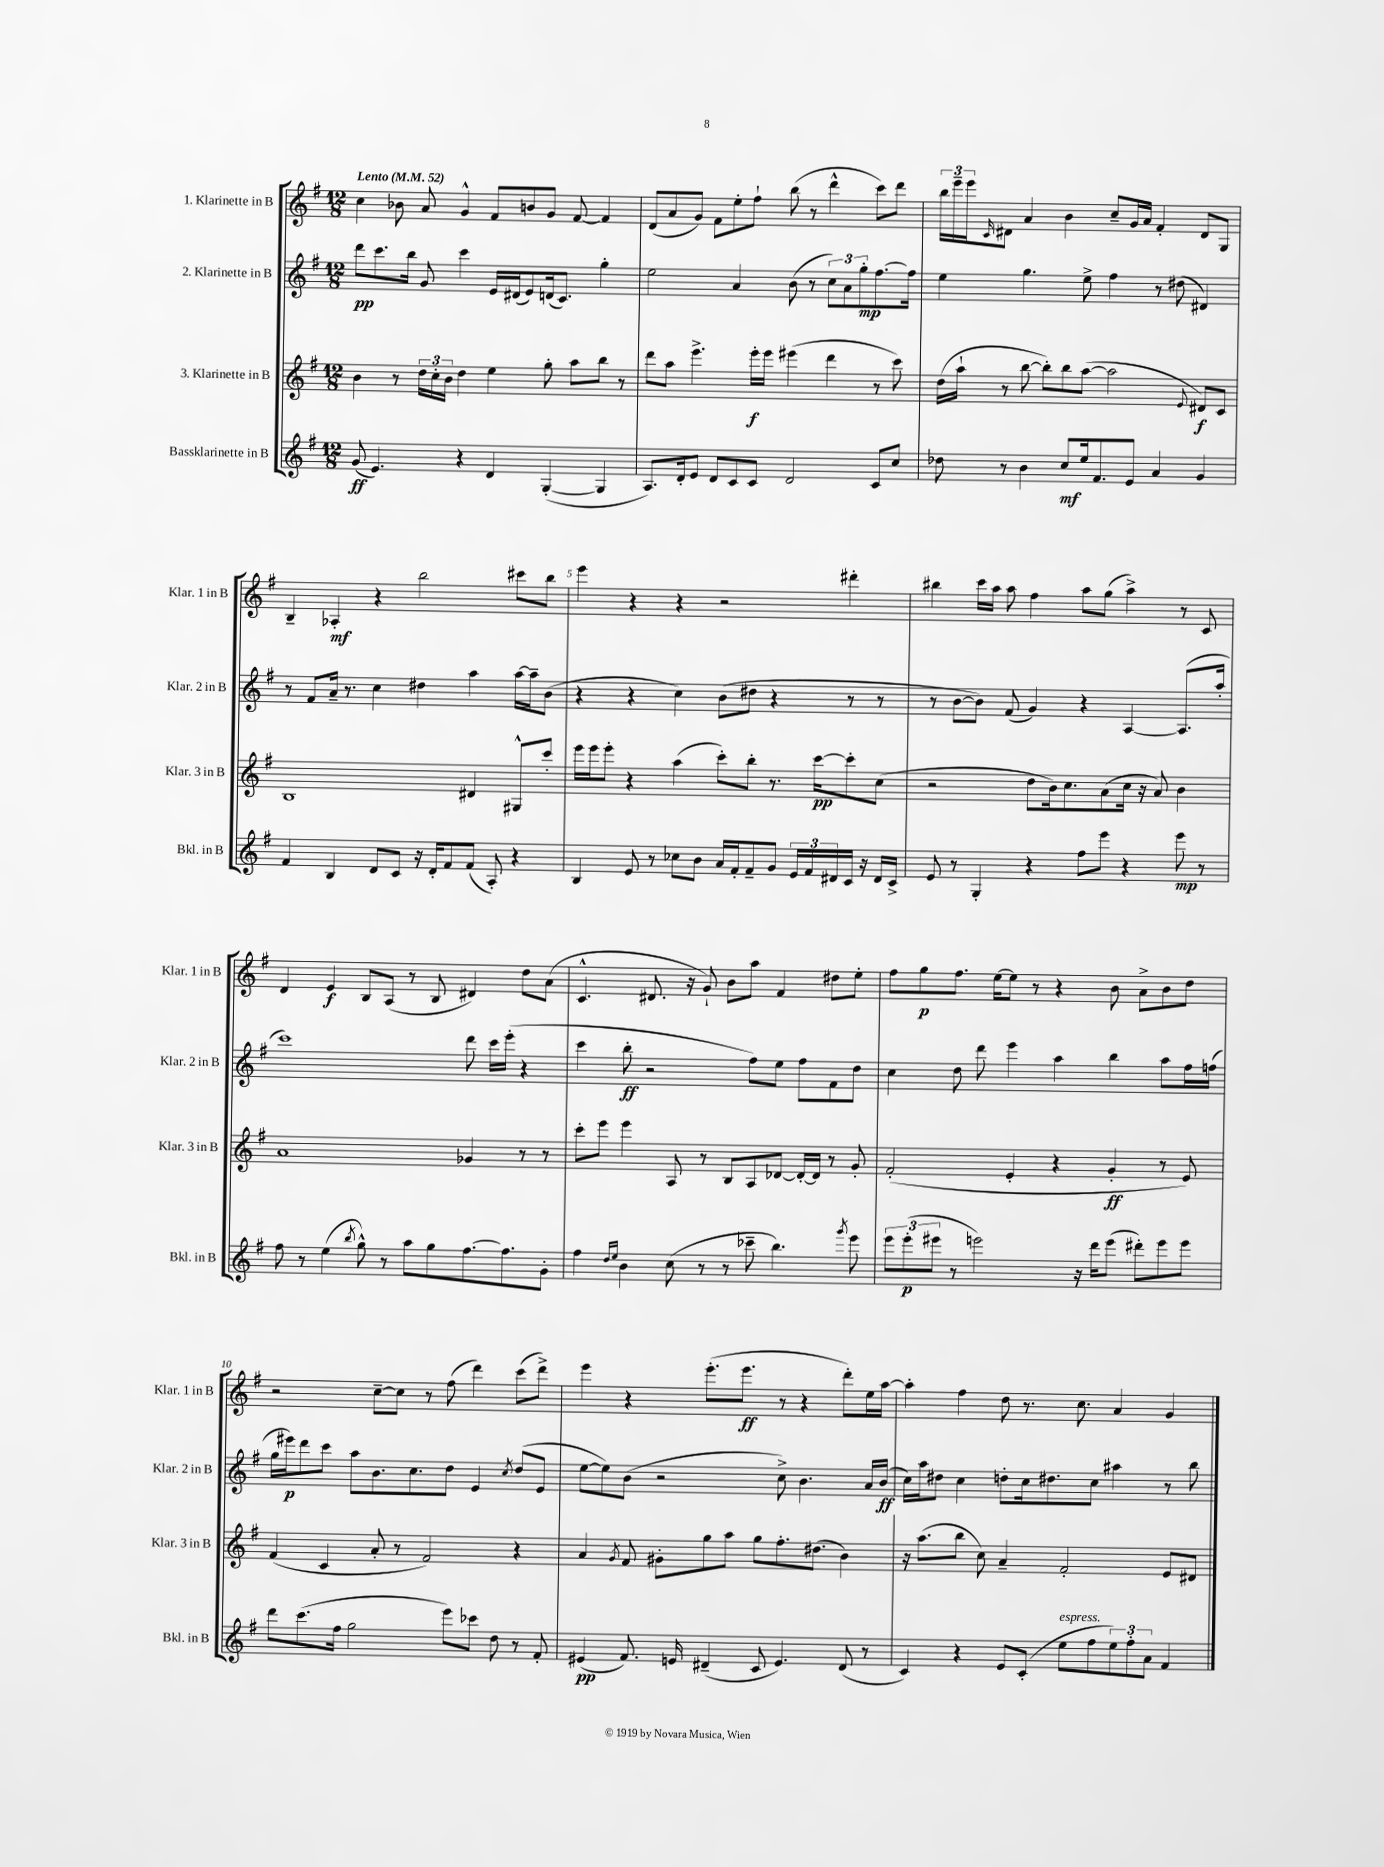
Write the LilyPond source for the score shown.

<<
\new StaffGroup <<
\new Staff = "s0" \with { instrumentName = "1. Klarinette in B" shortInstrumentName = "Klar. 1 in B" } {
    \clef treble \key g \major \numericTimeSignature \time 12/8 \tempo "Lento" 4 = 52
    c''4 bes'8 a'8 g'4-^ fis'8 b'8 g'8 fis'8~ fis'4 |
    d'8( a'8 g'8) fis'8 e''8-. fis''8-! b''8( r8 d'''4-^ c'''8) d'''8 |
    \tuplet 3/2 { b''16 e'''16-- e'''16 } \grace { c'16 } dis'8 a'4 b'4 c''8-- g'16 a'16 fis'4-. dis'8 g8 |
    b4-- aes4-.\mf r4 b''2 cis'''8 b''8 |
    e'''4 r4 r4 r2 dis'''4-. |
    bis''4 c'''16 a''16 a''8 fis''4 a''8 g''8( a''4->) r8 c'8 |
    d'4 e'4\f b8 a8( r8 b8 dis'4) d''8 a'8( |
    c'4.-^ dis'8. r16 g'8-!) b'8 a''8 fis'4 dis''8 e''8-. |
    fis''8 g''8\p fis''8. e''16~ e''8 r8 r4 b'8 a'8-> b'8 d''8 |
    r2 c''8~-- c''8 r8 fis''8( d'''4) c'''8( d'''8->) |
    e'''4 r4 e'''8.-.( e'''8.\ff r8 r4 d'''8-.) e''16 a''16~ |
    a''4-. fis''4 d''8 r8. c''8. a'4 g'4 \bar "|." |
}
\new Staff = "s1" \with { instrumentName = "2. Klarinette in B" shortInstrumentName = "Klar. 2 in B" } {
    \clef treble \key g \major \numericTimeSignature \time 12/8
    d'''8\pp c'''8. b''16 g'8 c'''4 e'16 dis'16( e'8) d'16( c'8.) g''4-. |
    e''2 a'4 b'8( r8 \tuplet 3/2 { c''8) a'8 g''8-.\mp } fis''8.~ fis''16 |
    e''4 g''4. e''8-> fis''4 r8 dis''8( dis'4) |
    r8 fis'8 a'16-- r8. c''4 dis''4 a''4 a''16~ a''16-- b'8( |
    r4 r4 c''4) b'8( dis''8 r4 r8 r8 |
    r8 b'8~ b'8) fis'8( g'4) r4 a4~ a8.( a''16-. |
    c'''1) d'''8 c'''16 e'''16-.( r4 |
    c'''4 b''8-.\ff r2 fis''8) e''8 fis''8 fis'8 d''8 |
    c''4 d''8 d'''8 e'''4 a''4 b''4 a''8 fis''16 f''16( |
    g''16 eis'''16\p) d'''8 c'''8 a''8 b'8. c''8. d''8 e'4 \acciaccatura { c''8 } d''8( e'8 |
    e''8~ e''8) b'8( r2 c''8->) b'4. a'16 b'16\ff( |
    c''16) a''16 dis''8 c''4 d''8-. c''16 dis''8. c''8 ais''4 r8 b''8 \bar "|." |
}
\new Staff = "s2" \with { instrumentName = "3. Klarinette in B" shortInstrumentName = "Klar. 3 in B" } {
    \clef treble \key g \major \numericTimeSignature \time 12/8
    b'4 r8 \tuplet 3/2 { d''16 c''16-. b'16 } d''4 e''4 g''8-. a''8 b''8 r8 |
    d'''8 a''8 e'''4.-> e'''16-.\f e'''16 eis'''4( d'''4 r8 c'''8) |
    d''16( a''16-! r8 b''8~ b''8-.) b''8 a''8~( a''2 \appoggiatura { e'8 } dis'8\f) c'8 |
    b1 dis'4 gis8-^ c'''8-. |
    e'''16 e'''16 e'''8-. r4 a''4( c'''8-.) b''8-. r8. c'''16~\pp c'''8-. c''8( |
    r2 d''8 b'16) c''8. a'8( c''16 r16 a'8) b'4 |
    a'1 ges'4 r8 r8 |
    c'''8-. e'''8 e'''4 a8 r8 b8 a8 des'8~ des'16~-. des'16 r8 g'8-. |
    fis'2-.( e'4-. r4 g'4-.\ff r8 e'8) |
    fis'4( c'4 a'8-. r8 fis'2) r4 |
    a'4 \acciaccatura { g'8 } fis'8 gis'8-. g''8 a''8 g''8 fis''8.-. dis''8.( b'4) |
    r16 a''8.( b''8 c''8) a'4-- fis'2-. e'8 dis'8 \bar "|." |
}
\new Staff = "s3" \with { instrumentName = "Bassklarinette in B" shortInstrumentName = "Bkl. in B" } {
    \clef treble \key g \major \numericTimeSignature \time 12/8
    g'8\ff( e'4.) r4 d'4 g4~-.( g4 |
    a8.) d'16-. e'8 d'8 c'8 c'8 d'2 c'8 c''8 |
    des''8 r8 b'4 c''8\mf e''16 fis'8. e'8 a'4 g'4 |
    fis'4 b4 d'8 c'8 r16 d'16-. fis'8 fis'8( a8-.) r4 |
    b4 e'8 r8 ces''8 b'8 a'16 fis'16-. fis'8-- g'8 \tuplet 3/2 { e'16 fis'16 dis'16 } c'16 r16 dis'16 c'16-> |
    e'8 r8 g4-. r4 fis''8 e'''8 r4 e'''8\mp r8 |
    fis''8 r8 e''4( \acciaccatura { b''8 } g''8-^) r8 a''8 g''8 fis''8.~ fis''8. g'8-. |
    fis''4 \grace { d''16 e''16 } b'4 c''8( r8 r8 ces'''8-- b''4.) \acciaccatura { g'''8 } e'''8 |
    \tuplet 3/2 { e'''8 e'''8-.\p( eis'''8 } r8 e'''2) r16 d'''16 e'''8( dis'''8-.) e'''8 e'''8 |
    d'''8 c'''8.( fis''16 g''2 e'''8) ces'''8 d''8 r8 fis'8-. |
    eis'4\pp( fis'8.) e'16 dis'4--( c'8 e'4.) dis'8( r8 |
    c'4) r4 e'8 c'8-.( e''8^\markup { \italic "espress." } fis''8 \tuplet 3/2 { e''8) fis''8-. a'8 } fis'4 \bar "|." |
}
>>
>>
\layout { \context { \Score \override BarNumber.break-visibility = ##(#f #t #t) barNumberVisibility = #(every-nth-bar-number-visible 5) } }
